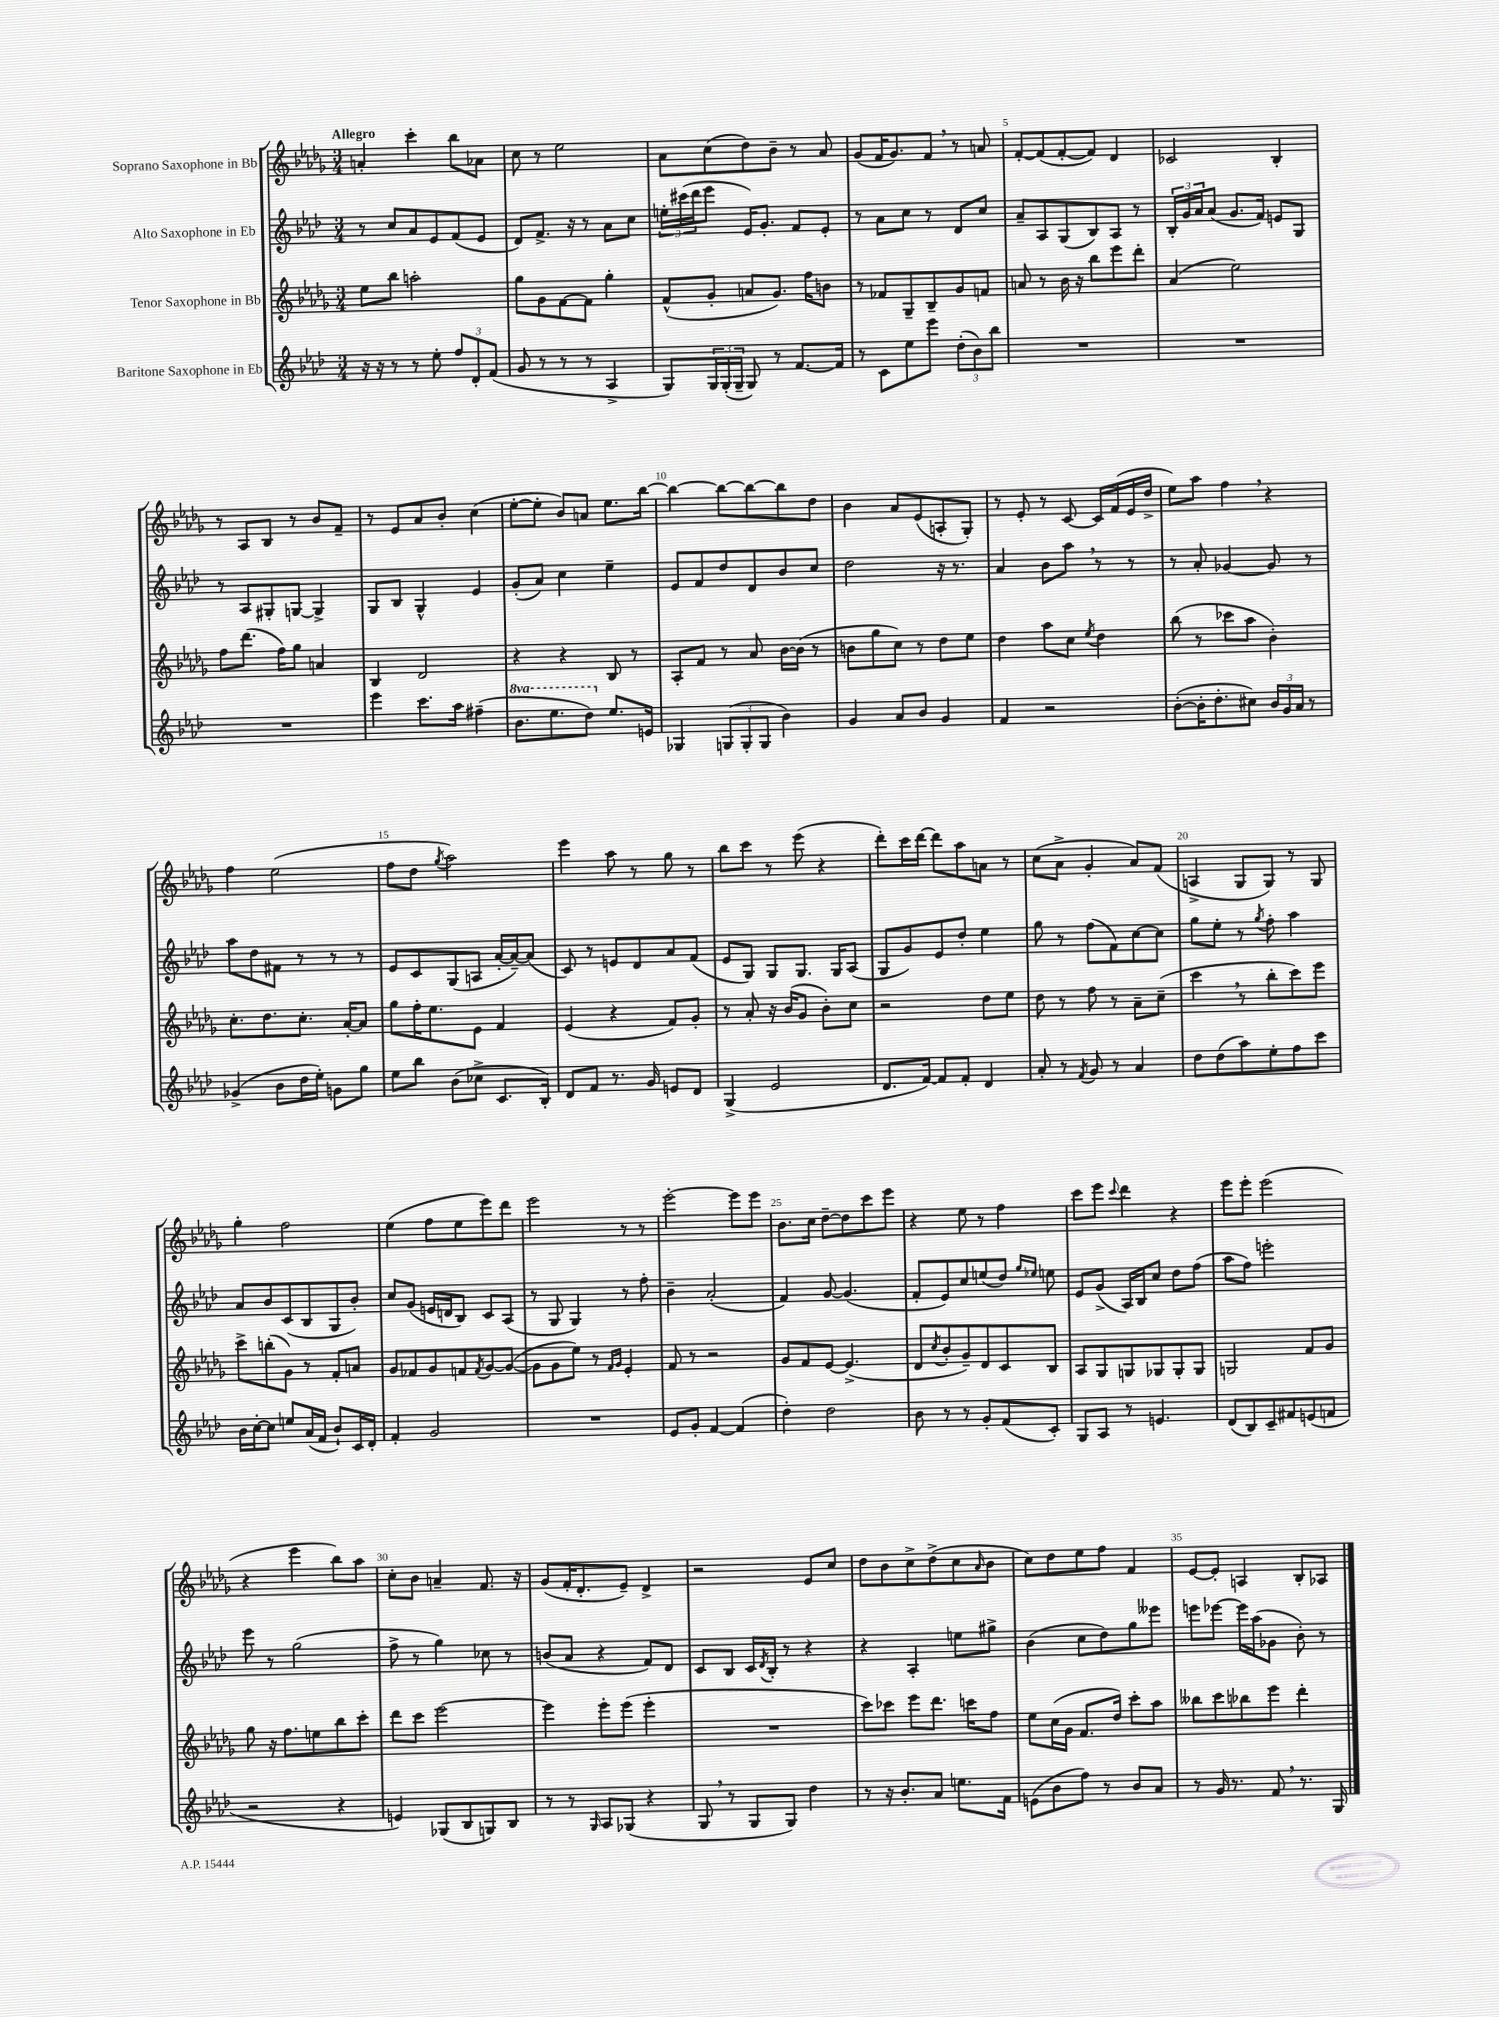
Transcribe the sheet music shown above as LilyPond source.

<<
\new StaffGroup <<
\new Staff = "s0" \with { instrumentName = "Soprano Saxophone in Bb" } {
    \clef treble \key des \major \numericTimeSignature \time 3/4 \tempo "Allegro"
    a'4-. c'''4-. bes''8 aes'8 |
    c''8 r8 ees''2 |
    aes'8 c''8( des''8) bes'8-- r8 aes'8 |
    ges'8( f'16 ges'8.) f'8 \breathe r8 a'8 |
    f'8~-. f'8( f'8~-. f'8) des'4 |
    ces'2 bes4-. |
    r8 aes8 bes8 r8 bes'8 f'8-- |
    r8 ees'8 aes'8 bes'8-. c''4( |
    ees''8~-. ees''8-. bes'8) a'8 ees''8. bes''16~ |
    bes''4~ bes''8~ bes''8~ bes''8 des''8 |
    bes'4 aes'8 ees'8( a8-. ges8-.) |
    r8 ees'8-. r8 c'8~ c'16 f'16( ees'16 des''16-> |
    ees''8) aes''8 f''4 \breathe r4 |
    f''4 ees''2( |
    f''8 des''8 \acciaccatura { ges''8 } aes''2) |
    ees'''4 aes''8 r8 ges''8 r8 |
    bes''8 c'''8 r8 ees'''8( r4 |
    des'''8-.) c'''16 des'''16~ des'''8 aes''8 a'8 r8 |
    c''8( aes'8-> ges'4-. aes'8) f'8( |
    a4-> ges8 ges8) r8 ges8 |
    ges''4-. f''2 |
    ees''4( f''8 ees''8 ees'''8) des'''8 |
    ees'''2 r8 r8 |
    ees'''2~-. ees'''8 ees'''8 |
    bes'8. c''16 des''8~-- des''8 c'''8 ees'''8 |
    r4 ees''8 r8 f''4 |
    c'''8 ees'''8 \appoggiatura { c'''8 } des'''4 r4 |
    ees'''8 ees'''8-. ees'''2( |
    r4 ees'''4 bes''8) aes''8 |
    c''8-. bes'8 a'4-- f'8. r16 |
    ges'8( f'16-. des'8.-. ees'8--) des'4-> |
    r2 ees'8 c''8 |
    des''8 bes'8 c''8-> des''8->( c''8 \grace { aes'16 } bes'8 |
    c''8) des''8 ees''8 f''8 f'4 |
    ees'8~ ees'8-. a4 bes8-. aes8 \bar "|." |
}
\new Staff = "s1" \with { instrumentName = "Alto Saxophone in Eb" } {
    \clef treble \key aes \major \numericTimeSignature \time 3/4
    r8 c''8 aes'8 ees'8 f'8( ees'8 |
    des'8) f'8.-> r16 r8 aes'8 c''8 |
    \tuplet 3/2 { e''16-. cis'''16( des'''16 } ees'''8 ees'16) g'8.-. f'8 ees'8-. |
    r8 aes'8 c''8 r8 des'8 c''8 |
    aes'8-- aes8 g8( bes8) aes8 r8 |
    \tuplet 3/2 { bes16-. g'16 aes'16 } aes'8( g'8. f'16) e'8 g8 |
    r8 aes8 gis8-. g8~ g4-> |
    g8 bes8 g4-^ ees'4 |
    g'8-.( aes'8) c''4 ees''4-- |
    ees'8 f'8 des''8 des'8 bes'8 c''8 |
    des''2 r16 r8. |
    aes'4 bes'8 aes''8 \breathe r8 r8 |
    r8 aes'8-. ges'4~ ges'8 r8 |
    aes''8 des''8 fis'8 r8 r8 r8 |
    ees'8 c'8 g8( a8 aes'16~-. aes'16~--) aes'8( |
    c'8) r8 e'8 des'8 aes'8 f'8( |
    ees'8 g8) g8 g8. g16 aes8( |
    g8 g'8) ees'8 des''8-. ees''4 |
    g''8 r8 f''8( f'8) c''8~ c''8 |
    g''8 ees''8-. r8 \acciaccatura { g''8 } f''8-. aes''4 |
    aes'8 bes'8 c'8( bes8 g8 bes'8-.) |
    c''8 g'8( e'16 d'16 bes8) c'8 aes8( |
    r8 g8 g4) r8 f''8-. |
    bes'4-- aes'2-.( |
    f'4) g'8~ g'4.( |
    f'8-. ees'8) c''8 e''8( des''8) \grace { g''16 ees''16 } e''8 |
    ees'8 g'8->( aes16) bes16 c''8 des''8 f''8( |
    aes''8 f''8) e'''2-. |
    ees'''8 r8 g''2( |
    f''8-> r8 g''4) ces''8 r8 |
    b'8( aes'8 r4 f'8) des'8 |
    c'8 bes8 c'16 \acciaccatura { des'8 } bes16-. r8 r4 |
    r4 aes4-. e''8 gis''8-> |
    bes'4( c''8 des''8) g''8 eeses'''8 |
    e'''8 ees'''8~ ees'''16 aes''16( ges'8 bes'8-.) r8 \bar "|." |
}
\new Staff = "s2" \with { instrumentName = "Tenor Saxophone in Bb" } {
    \clef treble \key des \major \numericTimeSignature \time 3/4
    ees''8 bes''8 a''2-. |
    ges''8 ges'8 f'8~ f'8 ges''4-. |
    f'8-^( ges'8-. a'8 ges'8.) f''16 b'8 |
    r8 fes'8 ges8-- bes8-- ges'8 f'8 |
    a'8 r8 bes'16 r16 bes''8 ees'''8 des'''8-. |
    aes'4( ees''2) |
    f''8 des'''8.( f''16) ges''8 a'4 |
    bes4 des'2 |
    r4 r4 bes8 r8 |
    aes8-. f'8 r8 aes'8 bes'16~ bes'16( r8 |
    b'8 ges''8 c''8) r8 des''8 ees''8 |
    des''4 aes''8 c''8 \acciaccatura { ees''8 } des''4 |
    bes''8( r8 ces'''8 aes''8 bes'4-.) |
    c''8.-. des''8. c''8.-. aes'16~-. aes'8 |
    ges''8 f''16-. ees''8. ees'8 f'4 |
    ees'4( r4 f'8) ges'8-. |
    r8 aes'8-. r16 bes'16( ges'8 bes'8-.) c''8 |
    r2 des''8 ees''8 |
    des''8 r8 f''8 r8 aes'8-- c''8--( |
    c'''4 \breathe r8 bes''8-. c'''8) ees'''8 |
    c'''8-> b''8-.( ges'8) r8 f'8-. a'8 |
    ges'8 fes'8 ges'8 f'8 \acciaccatura { f'8 } ges'8~ ges'8~( |
    ges'8 ges'8 ees''8) r8 \grace { f'16 ges'16 } ees'4-. |
    f'8 r8 r2 |
    ges'8 f'8 ees'8~ ees'4.->( |
    des'8 \acciaccatura { c''8 } bes'8-. ges'8--) des'8 c'8 bes8 |
    aes8 ges8 g8 ges8 ges8-. ges8 |
    g2 f'8 ges'8 |
    ges''8 r16 f''8. e''8 bes''8 c'''8-. |
    des'''8 c'''8 ees'''2~ |
    ees'''4 ees'''8-. ees'''8( ees'''4-. |
    R2. |
    c'''8) ces'''8 ees'''8 des'''8. c'''16 f''8 |
    ees''8 c''16( ges'16 f'8. des''16) c'''8-. aes''8 |
    beses''8 c'''8 bes''8 ees'''8 des'''4-. \bar "|." |
}
\new Staff = "s3" \with { instrumentName = "Baritone Saxophone in Eb" } {
    \clef treble \key aes \major \numericTimeSignature \time 3/4 \set Staff.ottavationMarkups = #ottavation-simple-ordinals
    r16 r16 r8 r8 ees''8-. \tuplet 3/2 { f''8 des'8-. f'8( } |
    g'8 r8 r8 r8 aes4-> |
    g8) \tuplet 3/2 { g16 g16-.( g16-- } g8) r8 f'8.~ f'16 |
    r8 c'8 ees''8 ees'''8 \tuplet 3/2 { des''8-.( bes'8) bes''8 } |
    R2. |
    R2. |
    R2. |
    ees'''4 c'''8. aes''16 fis''4--( |
    \ottava #1 bes''8. ees'''8. des'''8) \ottava #0 ees''8. e'16 |
    ges4 \tuplet 3/2 { g8( g8-. g8 } bes'4) |
    g'4 aes'8 bes'8 g'4 |
    f'4 r2 |
    bes'8~-.( bes'16-. des''8.-. cis''8) \tuplet 3/2 { bes'16 g'16 aes'16 } r8 |
    ges'4->( bes'8 des''16 ees''16-.) g'8 g''8 |
    ees''8 bes''8 bes'8( ces''8-> c'8. bes16-.) |
    des'8 f'8 r8. g'16 e'8 des'8 |
    g4->( ees'2 |
    des'8. f'16~) f'8 f'8-. des'4 |
    aes'8-. r8 \acciaccatura { f'8 } g'8 r8 aes'4 |
    des''8 des''8( aes''8) ees''8-. f''8 c'''8 |
    bes'16 c''16~-. c''8 e''8 aes'16( f'16 bes'8-!) c'16 des'16-. |
    f'4-. g'2 |
    R2. |
    ees'8 g'8-. f'4~ f'4( |
    des''4-.) des''2 |
    bes'8 r8 r8 g'8-. f'8( c'8-.) |
    g8 aes8 r8 e'4. |
    des'8( bes8) c'8-- fis'8 e'8( f'8 |
    r2 r4 |
    e'4) ges8( bes8 g8) bes8 |
    r8 r8 \grace { g16 } aes8 ges8( r4 |
    g8 \breathe r8 g8 g8) des''4 |
    r8 r16 bes'8.-. aes'8 e''8. f'16 |
    e'8( bes'8 f''8) r8 bes'8 aes'8 |
    r8 g'16 r8. f'8 \breathe r8. g16 \bar "|." |
}
>>
>>
\layout { \context { \Score \override BarNumber.break-visibility = ##(#f #t #t) barNumberVisibility = #(every-nth-bar-number-visible 5) } }
